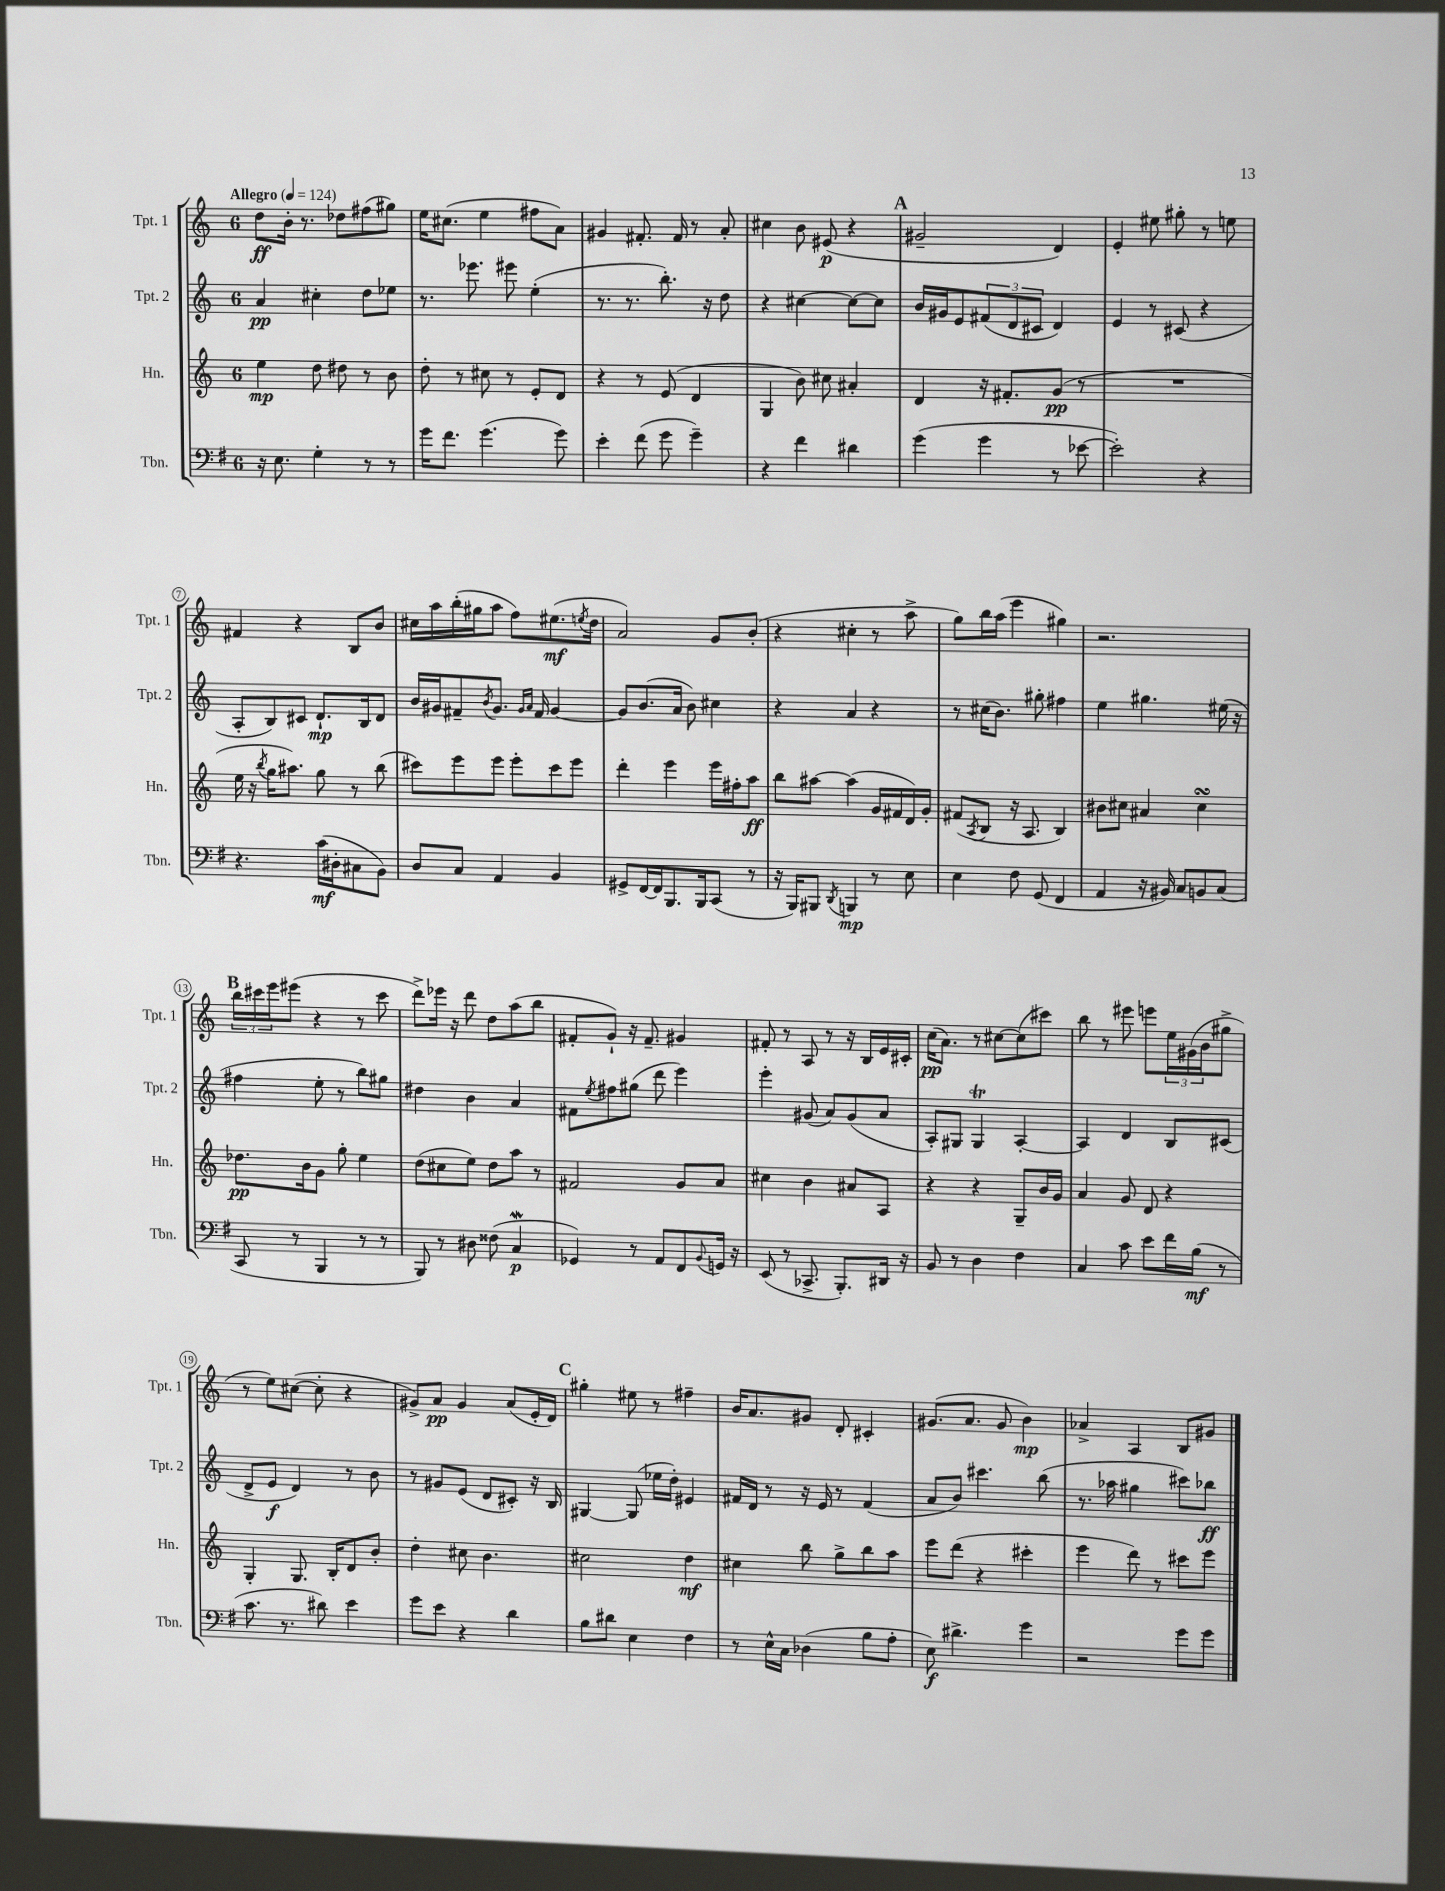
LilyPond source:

<<
\new StaffGroup <<
\new Staff = "s0" \with { instrumentName = "Tpt. 1" shortInstrumentName = "Tpt. 1" } {
    \clef treble \key c \major \once \override Staff.TimeSignature.style = #'single-digit \time 6/8 \tempo "Allegro" 4 = 124
    d''8\ff b'16-. r8. des''8 fis''8( gis''8) |
    e''16 cis''8.( e''4 fis''8 a'8) |
    gis'4 fis'8.-. fis'16 r8 a'8-. |
    cis''4 b'8 eis'8\p( r4 |
    \mark \markup { \bold "A" } gis'2-- d'4) |
    e'4-. eis''8 gis''8-. r8 e''8 |
    fis'4 r4 b8 b'8 |
    cis''16 a''16 b''16-.( gis''16 a''8 f''8) eis''8.\mf( \acciaccatura { e''8 } d''16 |
    a'2) g'8 b'8-.( |
    r4 cis''4-. r8 a''8-> |
    g''8) b''16 a''16( e'''4 gis''4) |
    r2. |
    \mark \markup { \bold "B" } \tuplet 3/2 { b''16 cis'''16 e'''16 } eis'''8( r4 r8 cis'''8 |
    d'''8->) ees'''16 r16 d'''8 d''8 a''8( b''8 |
    fis'8-. g'8-!) r16 fis'8.-- gis'4 |
    fis'8-. r8 a8 r8 r16 b16 e'16 cis'16-. |
    c''16\pp( a'8.) r8 cis''8~ cis''8( cis'''8) |
    b''8 r8 eis'''8 e'''8 \tuplet 3/2 { e''16 gis'16( b'16 } gis''8-> |
    r8 e''8) cis''8~( cis''8-. r4 |
    gis'8->) a'8\pp gis'4 a'8( e'16-. d'16) |
    \mark \markup { \bold "C" } gis''4-. eis''8 r8 fis''4-- |
    b'16 a'8. gis'8 d'8-. cis'4-. |
    gis'8.( a'8. gis'8 b'4\mp) |
    aes'4-> a4 b8 gis'8 \bar "|." |
}
\new Staff = "s1" \with { instrumentName = "Tpt. 2" shortInstrumentName = "Tpt. 2" } {
    \clef treble \key c \major \once \override Staff.TimeSignature.style = #'single-digit \time 6/8
    a'4\pp cis''4-. d''8 ees''8 |
    r8. ees'''8. eis'''8 e''4-.( |
    r8. r8. b''8.-.) r16 d''8 |
    r4 cis''4~ cis''8~ cis''8 |
    \mark \markup { \bold "A" } b'16 gis'16 e'8 \tuplet 3/2 { fis'8( d'8 cis'8 } d'4) |
    e'4 r8 cis'8( r4 |
    a8-. b8) cis'8 d'8.-!\mp b16 d'8 |
    b'16 gis'16 fis'8-- \acciaccatura { b'8 } gis'8. \grace { gis'16 a'16 } fis'16 gis'4~ |
    gis'8 b'8.( a'16 b'8) cis''4 |
    r4 a'4 r4 |
    r8 cis''16( b'8.) gis''8-. fis''4 |
    e''4 gis''4. eis''16( r16 |
    \mark \markup { \bold "B" } fis''4 e''8-. r8 b''8) gis''8 |
    dis''4 b'4 a'4 |
    fis'8 \acciaccatura { e''8 } fis''8 gis''8( d'''8 e'''4) |
    e'''4-. gis'8( a'8) gis'8( a'8 |
    a8-.) gis8 gis4\trill a4~-. |
    a4 d'4 b8 cis'8( |
    d'8-> e'8\f d'4) r8 b'8 |
    r8 gis'8 e'8( d'8 cis'8-.) r16 b16 |
    \mark \markup { \bold "C" } gis4~ gis8( ees''16 d''16-.) eis'4 |
    fis'16 d'16 r8 r16 e'16 r8 fis'4( |
    a'8 b'8) cis'''4. b''8( |
    r8. aes''16 gis''4 cis'''8) bes''8\ff \bar "|." |
}
\new Staff = "s2" \with { instrumentName = "Hn." shortInstrumentName = "Hn." } {
    \clef treble \key c \major \once \override Staff.TimeSignature.style = #'single-digit \time 6/8
    e''4\mp d''8 dis''8 r8 b'8 |
    d''8-. r8 cis''8 r8 e'8-. d'8 |
    r4 r8 e'8( d'4 |
    g4 b'8) cis''8 ais'4-. |
    \mark \markup { \bold "A" } d'4 r16 fis'8.-. g'8\pp( r8 |
    R2. |
    e''16 r16 \acciaccatura { b''8 } g''16 ais''8.) g''8 r8 b''8( |
    cis'''8) e'''8 e'''8 e'''8-. cis'''8 e'''8 |
    d'''4-. e'''4 e'''16 fis''16-. a''8\ff |
    b''8 ais''8~ ais''4( g'16 fis'16 d'16) g'16-. |
    fis'8( \acciaccatura { a8 } b8 r16 a8. b4) |
    bis'8 cis''8 ais'4 cis''4\turn |
    \mark \markup { \bold "B" } des''8.\pp b'16 g'8 g''8-. e''4 |
    d''8( cis''8 e''8) d''8 a''8 r8 |
    fis'2 g'8 a'8 |
    cis''4 b'4 ais'8 a8 |
    r4 r4 g8-- b'16 g'16 |
    a'4 g'8 d'8 r4 |
    g4-. g8. b16-. d'8 b'8-. |
    d''4-. cis''8 b'4. |
    \mark \markup { \bold "C" } cis''2 d''4\mf |
    cis''4 b''8 g''8-> b''8 a''8 |
    e'''8 d'''8( r4 cis'''4-. |
    e'''4 d'''8) r8 cis'''8 e'''8 \bar "|." |
}
\new Staff = "s3" \with { instrumentName = "Tbn." shortInstrumentName = "Tbn." } {
    \clef bass \key g \major \once \override Staff.TimeSignature.style = #'single-digit \time 6/8
    r16 e8. g4-. r8 r8 |
    g'16 fis'8. g'4.( g'8) |
    e'4-. fis'8( g'8 g'4--) |
    r4 fis'4 dis'4 |
    \mark \markup { \bold "A" } g'4( g'4 r8 ees'8~ |
    ees'2-.) r4 |
    r4. c'16\mf( dis16-. cis8 b,8) |
    d8 c8 a,4 b,4 |
    gis,8-> fis,16~ fis,16 b,,8. b,,16 c,8( r8 |
    r16 b,,16) bis,,8 \acciaccatura { d,8 } b,,4\mp r8 e8 |
    e4 fis8 g,8( fis,4 |
    a,4 r16 bis,16) c8 b,8 c8( |
    \mark \markup { \bold "B" } c,8 r8 b,,4 r8 r8 |
    b,,8) r8 dis8 fisis8( c4\mordent\p |
    ges,4) r8 a,8 fis,8 \appoggiatura { b,8 } g,16 r16 |
    e,8( r8 ces,8.-> b,,8.-.) dis,16 r16 |
    b,8 r8 d4 fis4 |
    c4 c'8 e'8 fis'16 b16\mf( r8 |
    c'8. r8. dis'8) e'4 |
    g'8 e'8 r4 d'4 |
    \mark \markup { \bold "C" } b8 dis'8 e4 fis4 |
    r8 e16-^ c16 des4( b8 a8-. |
    e8\f) dis'4.-> g'4 |
    r2 g'8 g'8 \bar "|." |
}
>>
>>
\layout { \context { \Score \override BarNumber.stencil = #(make-stencil-circler 0.1 0.3 ly:text-interface::print) } }
